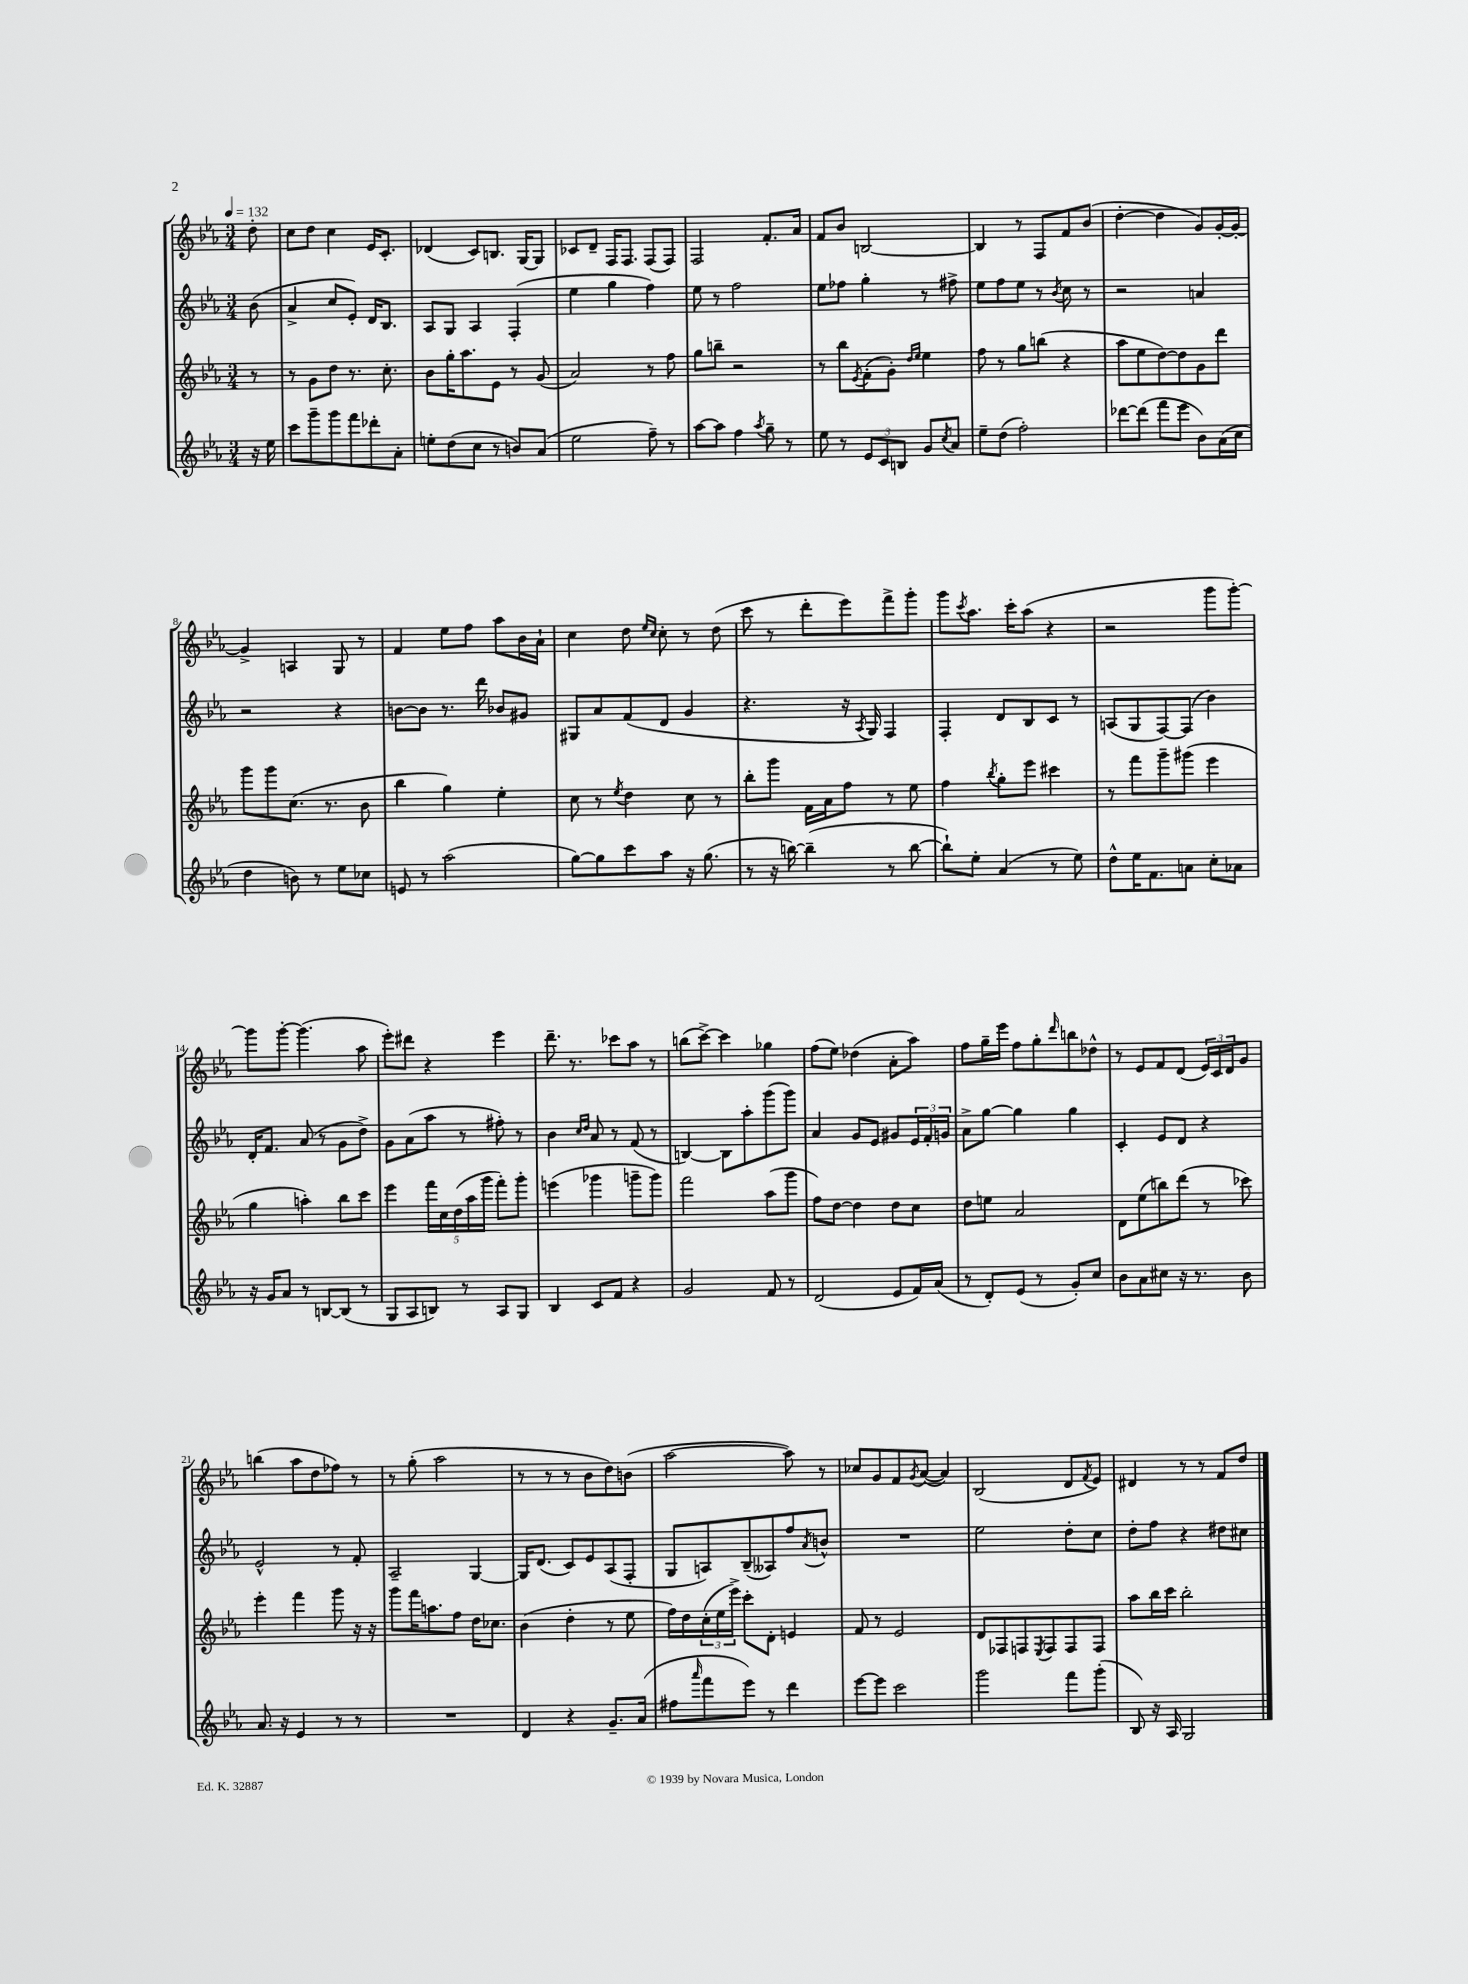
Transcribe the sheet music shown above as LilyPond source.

<<
\new StaffGroup <<
\new Staff = "s0" {
    \clef treble \key ees \major \numericTimeSignature \time 3/4 \partial 8 \tempo 4 = 132
    d''8-. |
    c''8 d''8 c''4 ees'16 c'8.-. |
    des'4( c'8) b8. g16~ g8 |
    ces'8 d'8-- f16 f8. f8( f8) |
    f2 f'8.-. aes'16 |
    f'8 bes'8 b2~ |
    b4 r8 f8 f'8 bes'8( |
    d''4~-. d''4 g'8) g'16~-. g'16~-. |
    g'4-> a4 g8 r8 |
    f'4 ees''8 f''8 aes''8 bes'16 aes'16-! |
    c''4 d''8 \grace { ees''16 c''16 } c''8-. r8 d''8( |
    c'''8 r8 d'''8-. ees'''8) f'''8-> g'''8-. |
    g'''8 \acciaccatura { c'''8 } aes''8. c'''16-. aes''8( r4 |
    r2 g'''8 g'''8~-.) |
    g'''8 g'''8~-. g'''4.( aes''8 |
    ees'''8-.) dis'''8 r4 ees'''4 |
    d'''8.-- r8. ces'''8 aes''8 r8 |
    b''8( c'''8~->) c'''4 ges''4 |
    f''8( ees''8) des''4( aes'8-. aes''8) |
    f''8 g''16-- ees'''16 f''8 g''8-. \grace { d'''16 } b''8 des''8-^ |
    r8 ees'8 f'8 d'8( \tuplet 3/2 { ees'16) c'16 d'16 } g'8 |
    b''4( aes''8 d''8 fes''8) r8 |
    r8 g''8-.( aes''2 |
    r8 r8 r8 bes'8 d''8) b'8( |
    aes''2~ aes''8) r8 |
    ces''8 g'8 f'8 \acciaccatura { g'8 } aes'8~( aes'4) |
    bes2( d'8 \acciaccatura { f'8 } ees'8) |
    dis'4 r8 r8 f'8 d''8 \bar "|." |
}
\new Staff = "s1" {
    \clef treble \key ees \major \numericTimeSignature \time 3/4 \partial 8
    bes'8( |
    aes'4-> c''8 ees'8-.) d'16 bes8. |
    aes8 g8 aes4 f4-.( |
    ees''4 g''4 f''4) |
    ees''8 r8 f''2 |
    ees''8 fes''8 g''4-. r8 fis''8-> |
    ees''8 f''8 ees''8 r8 \acciaccatura { bes'8 } c''8 r8 |
    r2 a'4 |
    r2 r4 |
    b'8~ b'8 r8. d'''16 bes'8 gis'8 |
    gis8 aes'8 f'8( d'8 g'4 |
    r4. r16 \acciaccatura { aes8 } g16) f4 |
    f4-. d'8 bes8 c'8 r8 |
    a8( g8 f8~) f8( bes'4) |
    d'16-. f'8. aes'8( r8 g'8 d''8->) |
    g'8 aes'8( aes''8 r8 fis''8-.) r8 |
    bes'4 \grace { c''16 d''16 } aes'8 r8 f'8( r8 |
    b4~) b8 aes''8-. g'''8( g'''8) |
    aes'4 g'8 ees'8 gis'8 \tuplet 3/2 { ees'16 f'16-. g'16 } |
    aes'8-> g''8~ g''4 g''4 |
    c'4-. ees'8 d'8 r4 |
    ees'2-^ r8 f'8-. |
    aes2-- g4~ |
    g16 d'8.( c'8) ees'8 aes8( f8-. |
    g8 a8) bes8--( aeses8) f''8 \acciaccatura { aes'8 } b'8-^ |
    R2. |
    ees''2 d''8-. c''8 |
    d''8-. f''8 r4 dis''8 cis''8 \bar "|." |
}
\new Staff = "s2" {
    \clef treble \key ees \major \numericTimeSignature \time 3/4 \partial 8
    r8 |
    r8 g'8 d''8 r8. c''8.-. |
    bes'8 g''16-. aes''8. ees'8 r8 g'8( |
    aes'2) r8 f''8 |
    g''8 b''8-- r2 |
    r8 bes''8 \acciaccatura { ees'8 } f'8-.( g'8-.) \grace { d''16 ees''16 } ees''4 |
    f''8 r8 g''8 b''8( r4 |
    aes''8 ees''8 d''8~) d''8 g'8 d'''8 |
    g'''8 g'''8 c''8.( r8. bes'8 |
    bes''4 g''4) ees''4-. |
    c''8 r8 \acciaccatura { ees''8 } d''4 c''8 r8 |
    bes''8-. g'''8 f'16 aes'16 f''8 r8 ees''8 |
    f''4 \acciaccatura { bes''8 } g''8-. ees'''8 cis'''4 |
    r8 f'''8 g'''8-- gis'''8( ees'''4 |
    g''4 a''4-.) bes''8 c'''8 |
    ees'''4 \tuplet 5/4 { f'''16 c''16 d''16( aes''16 g'''16 } f'''8-.) g'''8-. |
    e'''4( ges'''4 g'''8-- g'''8) |
    f'''2 aes''8( g'''8 |
    f''8) d''8~ d''4 d''8 c''8 |
    d''8 e''8 aes'2 |
    d'8 ees''8( b''8) d'''8( r8 ces'''8) |
    ees'''4-. f'''4 g'''8 r16 r16 |
    g'''8 f'''16 a''8. f''8 d''16 ces''8. |
    bes'4( d''4-. r8 ees''8 |
    f''16) d''16 \tuplet 3/2 { c''16-.( ees''16 ees'''16->) } c'''8-. d'8-. e'4 |
    f'8 r8 ees'2 |
    d'8 fes8 f8 \acciaccatura { ees8 } f8 f8 f8 |
    aes''8 bes''16 c'''16 bes''2-. \bar "|." |
}
\new Staff = "s3" {
    \clef treble \key ees \major \numericTimeSignature \time 3/4 \partial 8
    r16 ees''16 |
    c'''8 g'''8-- g'''8 f'''8 des'''8-. aes'8-. |
    e''8-. d''8( c''8 r8 b'8) aes'8( |
    ees''2 f''8--) r8 |
    aes''8~ aes''8 f''4 \acciaccatura { aes''8 } g''8-- r8 |
    ees''8 r8 \tuplet 3/2 { ees'8 c'8 b8 } g'8 \acciaccatura { c''8 } aes'8 |
    ees''8-- d''8( f''2-.) |
    des'''8~ des'''8( f'''8 ees'''8 bes'8) aes'16( c''16 |
    d''4 b'8) r8 ees''8 ces''8 |
    e'8 r8 aes''2( |
    g''8~) g''8 c'''8 aes''8 r16 g''8.( |
    r8 r16 b''16~) b''4--( r8 b''8~ |
    b''8-!) ees''8-. aes'4( r8 ees''8) |
    d''8-^ ees''16 f'8. a'8 c''8-. aes'8 |
    r16 g'16 aes'8 r8 b8~ b8( r8 |
    g8 aes8 b8) r8 aes8 g8 |
    bes4 c'8 f'8 r4 |
    g'2 f'8 r8 |
    d'2( ees'8 f'16) aes'16( |
    r8 d'8-.) ees'8( r8 g'8-.) c''8 |
    bes'8 aes'8 cis''8 r16 r8. bes'8 |
    aes'8. r16 ees'4 r8 r8 |
    R2. |
    d'4 r4 g'8.-- aes'16( |
    fis''8 \grace { aes'''16 } f'''8 ees'''8) r8 d'''4 |
    ees'''8~ ees'''8 c'''2 |
    g'''2 f'''8 g'''8-.( |
    bes8) r16 aes16 g2 \bar "|." |
}
>>
>>
